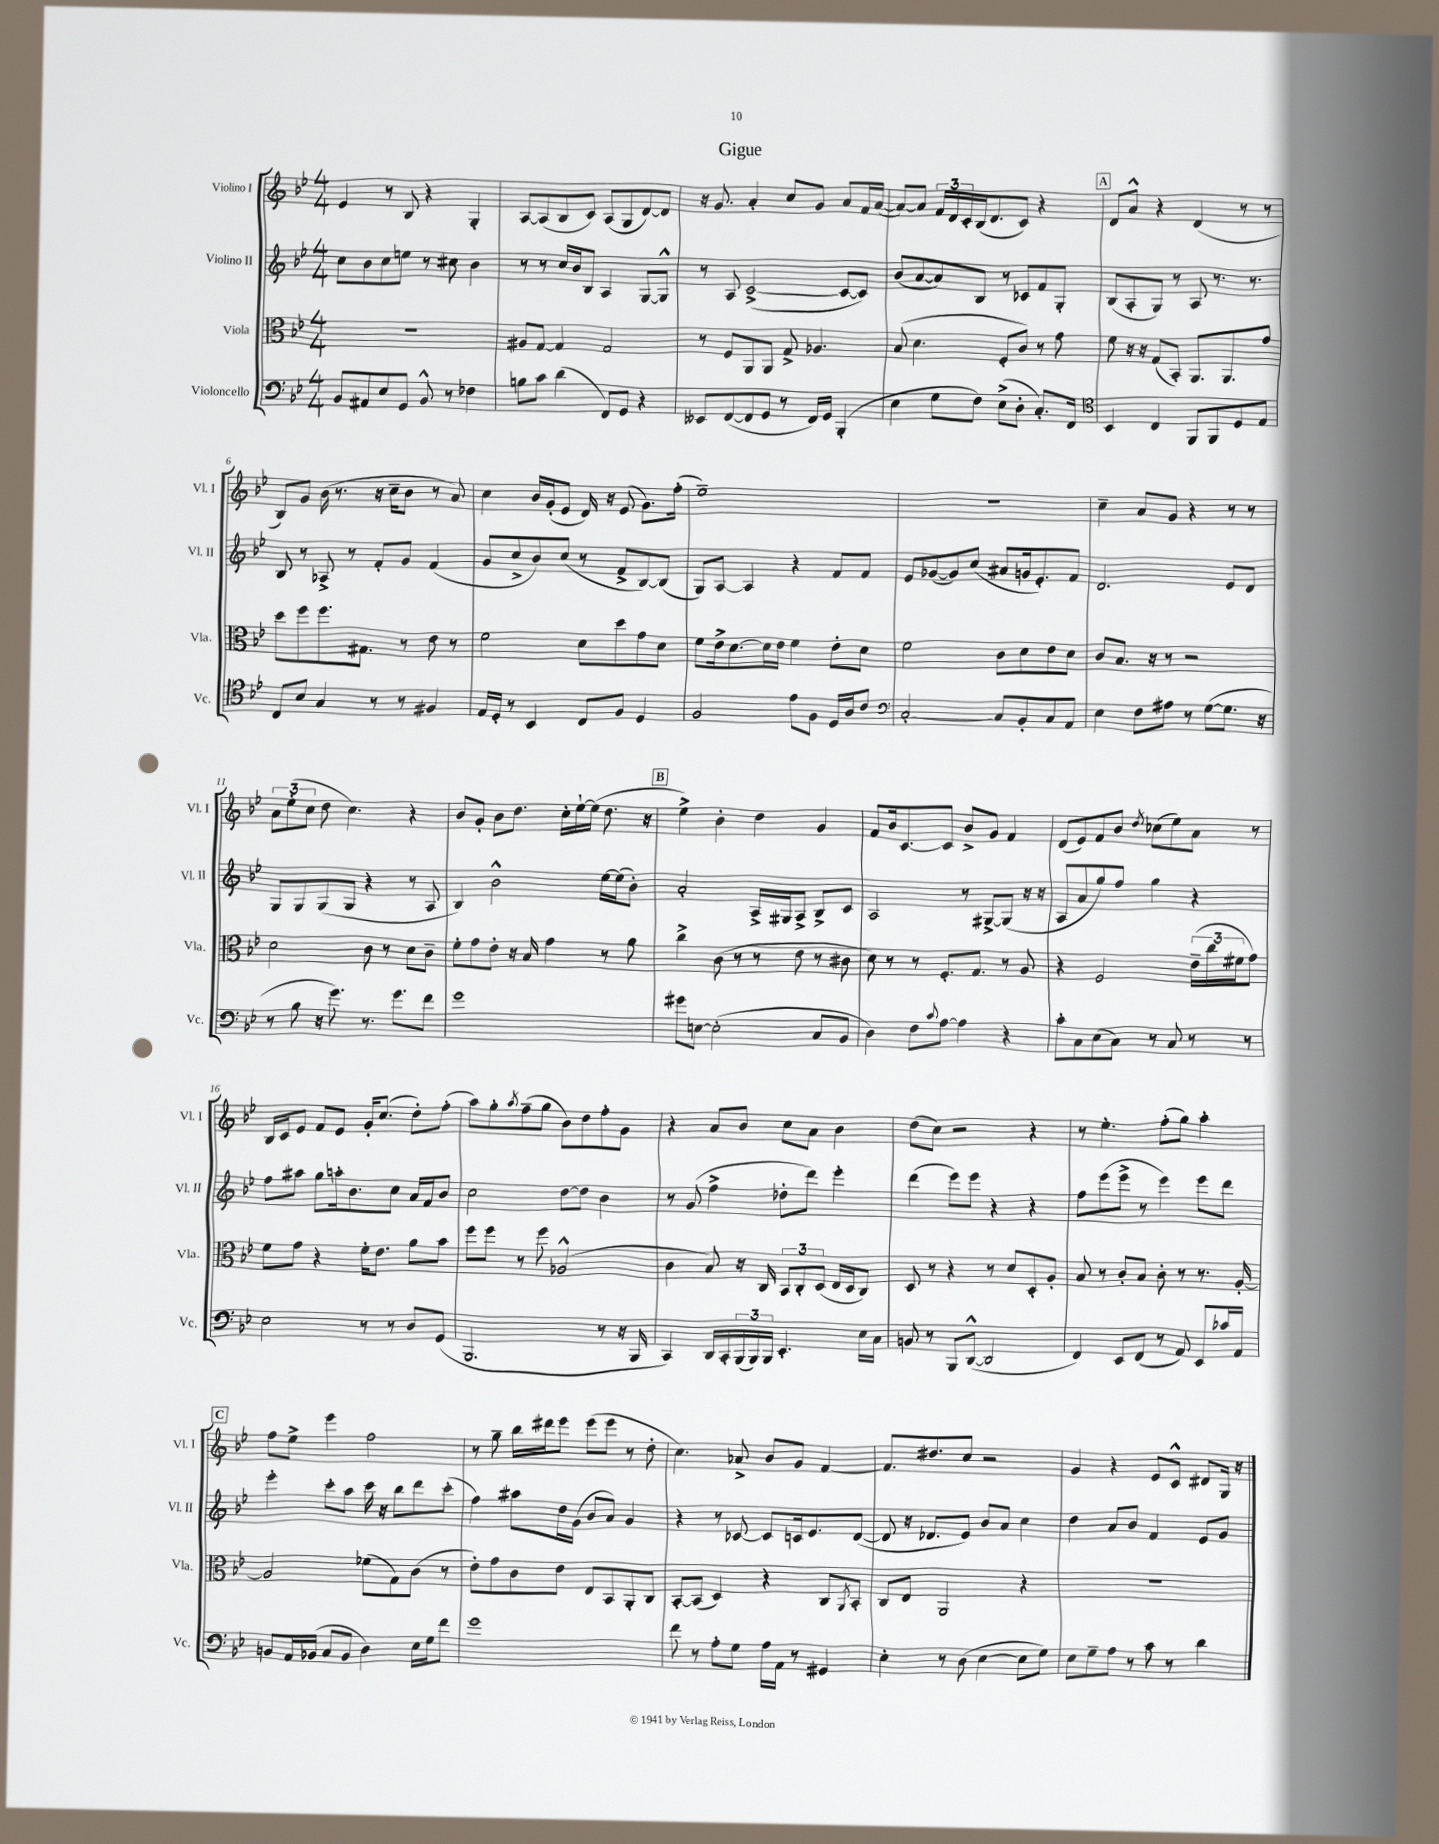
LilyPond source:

\header { title = "Gigue" }
<<
\new StaffGroup <<
\new Staff = "s0" \with { instrumentName = "Violino I" shortInstrumentName = "Vl. I" } {
    \clef treble \key bes \major \numericTimeSignature \time 4/4
    ees'4 r8 bes8 r4 g4-. |
    a8~ a8( bes8 c'8) a8( g8 d'8~) d'8 |
    r16 g'8. a'4-. c''8 g'8 a'8 f'16 a'16~( |
    a'8~) a'8 \tuplet 3/2 { f'16 d'16 c'16-. } bes16( d'8. c'8) r4 |
    \mark \markup { \box "A" } d'8 a'8-^ r4 d'4( r8 r8 |
    bes8) g'8 bes'16( r8. r16 c''16-- bes'8 r8 a'8) |
    c''4 bes'16 g'16-.( ees'8 d'16) r16 ees'8( g'8.) f''16-.( |
    ees''1--) |
    R1 |
    c''4-- a'8 g'8 r4 r8 r8 |
    \tuplet 3/2 { a'8 ees''8-.( c''8 } d''8 c''4.) r4 |
    bes'8 g'8-. bes'8 d''8. c''16-. ees''16~-! ees''16( d''8. r16 |
    \mark \markup { \box "B" } ees''4->) bes'4-. d''4 g'4 |
    f'8 bes'16 c'8.~ c'8 bes'8-> g'8 f'4 |
    d'8( ees'8) f'8 bes'8 \acciaccatura { d''8 } ces''8( ees''8) a'8 r8 |
    bes16 c'16 ees'8 f'8 ees'8 g'16-. c''8.( d''8-.) f''8-.( |
    a''8) g''8-. \acciaccatura { a''8 } f''8--( g''8 bes'8) d''8 f''8-. g'8 |
    r4 a'8 bes'8 c''8 a'8 bes'4 |
    d''8( c''8) r2 r4 |
    r8 ees''4.-. f''8-.( g''8) a''4-. |
    \mark \markup { \box "C" } f''8 ees''8-> ees'''4 f''2 |
    r8 g''8-- bes''16 dis'''16 ees'''8 ees'''8( ees'''8 r8 d''8-. |
    c''4.) aes'8-> bes'8 g'8 f'4~ |
    f'8. dis''8. c''8 r2 |
    g'4 r4 ees'8 c'8-^ dis'8 g16 r16 \bar "|." |
}
\new Staff = "s1" \with { instrumentName = "Violino II" shortInstrumentName = "Vl. II" } {
    \clef treble \key bes \major \numericTimeSignature \time 4/4
    c''8 bes'8 c''8 e''8 r8 cis''8 bes'4 |
    r8 r8 c''16 bes'16 bes8 a4 g8~ g8-^ |
    r8 a8 c'2~->( c'8~ c'8) |
    bes'8( a'8~ a'8) bes8 r8 ces'8 f'8 g8-. |
    \mark \markup { \box "A" } bes8( a8-. g8) r8 a8 r8. r8. |
    bes8 r8 aes8-> r8 f'8-. g'8 f'4( |
    g'8 c''8-> bes'8) c''8( r8 f'8-> bes8~) bes8( |
    g8) a8~ a4 r4 f'8 f'8 |
    ees'8 ges'8~( ges'8) c''8( ais'8 g'16 ees'8.-.) f'8 |
    d'2. ees'8 d'8 |
    g8 g8 g8( g8 r4 r8 a8 |
    bes4) bes'2-^ ees''16~ ees''16( bes'8-.) |
    \mark \markup { \box "B" } a'2-. a16-> gis16 a8-> bes8-> c'8 |
    a2 r8 gis8~-> gis8( r16 r16 |
    a8 a'8 g''8) f''8 g''4 r4 |
    f''8 ais''8 g''8 a''16-. bes'8. c''8 a'16 f'16 bes'8 |
    c''2 d''8~ d''8 bes'4 |
    r8 g'8( f''4-> des''8-. d'''8) ees'''4-. |
    d'''4( ees'''8) ees'''8 r4 r4 |
    f''8 ees'''8( ees'''8-> r8 ees'''4) ees'''8 d'''8 |
    \mark \markup { \box "C" } ees'''4-. c'''8-. a''8 c'''16 r16 bes''8 d'''8 c'''8-.( |
    f''4) ais''8 d''16 g'16( bes'8 a'8) g'4 |
    r4 r8 ces'8~ ces'8 c'16 ees'8. d'8~( |
    d'8 r16 des'8. ees'8) bes'8 a'8 c''4 |
    d''4 a'8 bes'8 f'4 ees'8 g'8 \bar "|." |
}
\new Staff = "s2" \with { instrumentName = "Viola" shortInstrumentName = "Vla." } {
    \clef alto \key bes \major \numericTimeSignature \time 4/4
    R1 |
    ais8 g8~ g4 g2 |
    r8 f8 a,8 a,8 g8-> aes4. |
    bes8( d'4. f8-. c'8) r8 g'8 |
    \mark \markup { \box "A" } f'8 r16 r16 g8( bes,8-.) a,8. a,8. g'8 |
    d''8 f''8 f''8. gis8. r8 ees'8 r8 |
    f'2 d'8 d''8 g'8 d'8 |
    f'8 ees'16-> d'8.~ d'16 ees'16 f'4 ees'8-. d'8 |
    f'2 c'8 d'8 ees'8 d'8 |
    c'8 bes8. r16 r8 r2 |
    d'2 c'8 r8 d'8 c'8-- |
    f'8-. g'8 ees'8-. r16 bes16 g'4 r8 a'8 |
    \mark \markup { \box "B" } c''4-> c'8( r8 r8 ees'8 r8 cis'8 |
    d'8) r8 r8 f8.-. g8. r8 a8 |
    r4 f2 \tuplet 3/2 { ees'16--( c''16 fis'16 } g'8) |
    f'8 g'8 r4 f'16-. ees'8. a'8 bes'8 |
    f''8 f''8 r8 f''8 aes2-^( |
    c'4 bes8) r16 c16 \tuplet 3/2 { bes,8 c8-. d8( } ees16 d16 c8) |
    d8 r8 r4 r8 d'8 d8-. a8-. |
    bes8 r8 c'8-. bes8 c'8-. r8 r8. a16~-. |
    \mark \markup { \box "C" } a2 fes'8( g8) c'8( r8 |
    ees'8-.) g'8 c'8 ees'8 ees8 bes,8 a,8-. c8 |
    bes,8~-. bes,8( d4) r4 c8 \acciaccatura { a,8 } bes,8-. |
    c8 ees8 a,2 r4 |
    R1 \bar "|." |
}
\new Staff = "s3" \with { instrumentName = "Violoncello" shortInstrumentName = "Vc." } {
    \clef bass \key bes \major \numericTimeSignature \time 4/4
    bes,8 ais,8 ees8 g,8 bes,8-^ r8 fes4 |
    b8 c'8 d'4( f,8) g,8 r4 |
    eeses,8 f,8~( f,8 g,8 r8 f,16) g,16 bes,,4-.( |
    ees4 g8 f8) ees8->( d8-. c8.-.) f,16 |
    \mark \markup { \box "A" } \clef tenor bes,4 c4 f,8 f,8 d8 ees8 |
    c8 bes8 g4 r8 r8 fis4 |
    ees16 d16-. r8 bes,4 c8 f8 d4 |
    f2 ees'8 f8 d16 a16 c'8 |
    \clef bass c2~-. c8 bes,8-. c8 a,8 |
    ees4 f8 ais8 r8 g8~( g8. r16 |
    r8 bes8 r16 g'8.) r8. g'8. f'8 |
    g'1 |
    \mark \markup { \box "B" } gis'8 e8~ e2-.( c8 bes,8 |
    d4) f8 \appoggiatura { c'8 } a8~ a4 r4 |
    c'8-. c8 ees8( c8) r8 c8 r8 r8 |
    ees2 r8 r8 d8 g,8( |
    bes,,2. r8 r16 bes,,16 |
    c,4) d,16 c,16-. \tuplet 3/2 { bes,,16( bes,,16) bes,,16 } ees,4.-. ees16 c16 |
    b,8 r8 bes,,8 d,8~-^( d,2 |
    f,4) ees,8 f,8( r8 a,8) ees,8 ces'16 a,16 |
    \mark \markup { \box "C" } b,8 a,16 bes,16( c8 bes,8 d4) ees16 g16 f'8 |
    g'1 |
    f'8 r8 a8-. g8 a16 a,16 r8 gis,4 |
    ees4-. r8 d8( ees4~ ees8 g8) |
    ees8 g8-- a8 r8 c'8 r8 d'4 \bar "|." |
}
>>
>>
